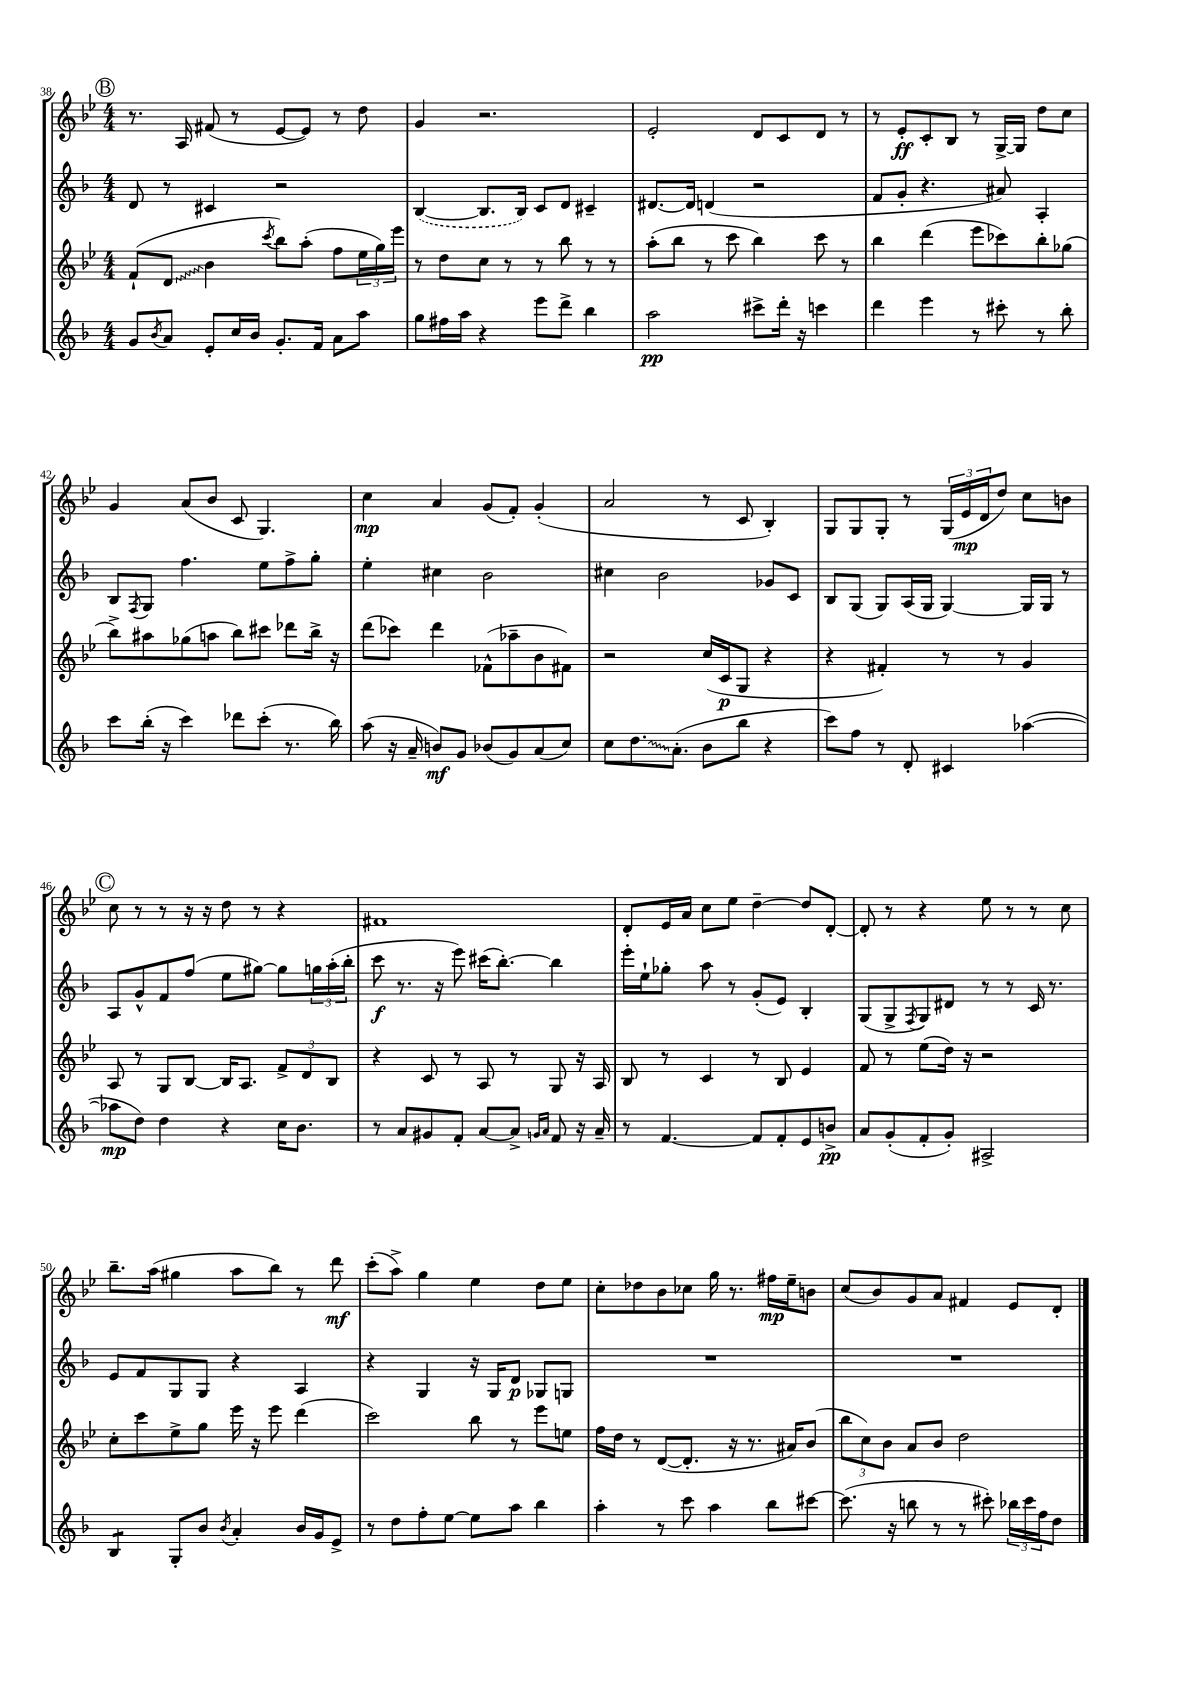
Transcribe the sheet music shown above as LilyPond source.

<<
\new StaffGroup <<
\new Staff = "s0" {
    \clef treble \key bes \major \numericTimeSignature \time 4/4
    \mark \markup { \circle "B" } r8. a16 fis'8( r8 ees'8~ ees'8) r8 d''8 |
    g'4 r2. |
    ees'2-. d'8 c'8 d'8 r8 |
    r8 ees'8-.\ff c'8-. bes8 r8 g16~-> g16 d''8 c''8 |
    g'4 a'8( bes'8 c'8 g4.) |
    c''4\mp a'4 g'8( f'8-.) g'4-.( |
    a'2 r8 c'8 bes4-.) |
    g8 g8 g8-. r8 \tuplet 3/2 { g16( ees'16\mp d'16 } d''8) c''8 b'8 |
    \mark \markup { \circle "C" } c''8 r8 r8 r16 r16 d''8 r8 r4 |
    fis'1 |
    d'8-. ees'16 a'16 c''8 ees''8 d''4~-- d''8 d'8~-. |
    d'8-. r8 r4 ees''8 r8 r8 c''8 |
    bes''8.-- a''16( gis''4 a''8 bes''8) r8 d'''8\mf |
    c'''8-.( a''8->) g''4 ees''4 d''8 ees''8 |
    c''8-. des''8 bes'8 ces''8 g''16 r8. fis''16\mp ees''16-- b'8 |
    c''8( bes'8) g'8 a'8 fis'4 ees'8 d'8-. \bar "|." |
}
\new Staff = "s1" {
    \clef treble \key f \major \numericTimeSignature \time 4/4
    \mark \markup { \circle "B" } d'8 r8 cis'4 r2 |
    \once \slurDashed bes4~( bes8. bes16) c'8 d'8 cis'4-- |
    dis'8.~ dis'16 d'4( r2 |
    f'8 g'8-. r4. ais'8) a4-. |
    bes8 \acciaccatura { f8 } g8 f''4. e''8 f''8-> g''8-. |
    e''4-. cis''4 bes'2 |
    cis''4 bes'2 ges'8 c'8 |
    bes8 g8( g8) a16( g16 g4~) g16 g16 r8 |
    \mark \markup { \circle "C" } a8 g'8-^ f'8 f''8( e''8 gis''8~) gis''8 \tuplet 3/2 { g''16 a''16-.( bes''16-. } |
    c'''8\f r8. r16 e'''8) cis'''16( bes''8.~-.) bes''4 |
    e'''16-. e''16-! ges''8-. a''8 r8 g'8-.( e'8) bes4-. |
    g8( g8-> \acciaccatura { f8 } g8) dis'8 r8 r8 c'16 r8. |
    e'8 f'8 g8 g8 r4 a4 |
    r4 g4 r16 g16 d'8\p ges8 g8 |
    R1 |
    R1 \bar "|." |
}
\new Staff = "s2" {
    \clef treble \key bes \major \numericTimeSignature \time 4/4
    \mark \markup { \circle "B" } f'8-!( \once \override Glissando.style = #'zigzag d'8\glissando bes'4 \acciaccatura { c'''8 } bes''8) a''8-.( f''8 \tuplet 3/2 { ees''16 g''16) ees'''16 } |
    r8 d''8 c''8 r8 r8 bes''8 r8 r8 |
    a''8-.( bes''8 r8 c'''8 bes''4) c'''8 r8 |
    bes''4 d'''4( ees'''8 ces'''8) bes''8-. ges''8( |
    bes''8->) ais''8 ges''8( a''8 bes''8) cis'''8 des'''8 bes''16-> r16 |
    d'''8( ces'''8) d'''4 fes'8-^( aes''8-- bes'8 fis'8) |
    r2 c''16( c'16\p g8 r4 |
    r4 fis'4-.) r8 r8 g'4 |
    \mark \markup { \circle "C" } a8 r8 g8 bes8~ bes16 a8. \tuplet 3/2 { f'8-> d'8 bes8 } |
    r4 c'8 r8 a8 r8 g8 r16 a16 |
    bes8 r8 c'4 r8 bes8 ees'4 |
    f'8 r8 ees''8( d''16) r16 r2 |
    c''8-. c'''8 ees''8-> g''8 ees'''16 r16 ees'''8 d'''4( |
    c'''2) bes''8 r8 ees'''8 e''8 |
    f''16 d''16 r8 d'8~( d'8.-. r16 r8. ais'16) bes'8( |
    \tuplet 3/2 { bes''8 c''8) bes'8 } a'8 bes'8 d''2 \bar "|." |
}
\new Staff = "s3" {
    \clef treble \key f \major \numericTimeSignature \time 4/4
    \mark \markup { \circle "B" } g'8 \acciaccatura { bes'8 } a'8 e'8-. c''16 bes'16 g'8.-. f'16 a'8 a''8 |
    g''8 fis''16 a''16 r4 e'''8 d'''8-> bes''4 |
    a''2\pp cis'''8-> d'''16-. r16 c'''4 |
    d'''4 e'''4 r8 cis'''8-. r8 bes''8-. |
    c'''8 bes''16-.( r16 c'''4) des'''8 c'''8-.( r8. bes''16) |
    a''8( r16 a'16-- b'8\mf) g'8 bes'8( g'8) a'8( c''8) |
    c''8 \once \override Glissando.style = #'zigzag d''8.\glissando a'8.-.( bes'8 bes''8 r4 |
    c'''8) f''8 r8 d'8-. cis'4 aes''4~( |
    \mark \markup { \circle "C" } aes''8\mp d''8) d''4 r4 c''16 bes'8. |
    r8 a'8 gis'8 f'8-. a'8~ a'8-> \grace { g'16 a'16 } f'8 r16 a'16-- |
    r8 f'4.~ f'8 f'8-. e'8 b'8->\pp |
    a'8 g'8-.( f'8-. g'8-.) ais2-> |
    bes4:8 g8-. bes'8 \acciaccatura { bes'8 } a'4-. bes'16 g'16 e'8-> |
    r8 d''8 f''8-. e''8~ e''8 a''8 bes''4 |
    a''4-. r8 c'''8 a''4 bes''8 cis'''8~ |
    cis'''8.( r16 b''8 r8 r8 cis'''8-.) \tuplet 3/2 { bes''16 cis'''16 f''16 } d''8 \bar "|." |
}
>>
>>
\layout { \context { \Score currentBarNumber = #38 } }
